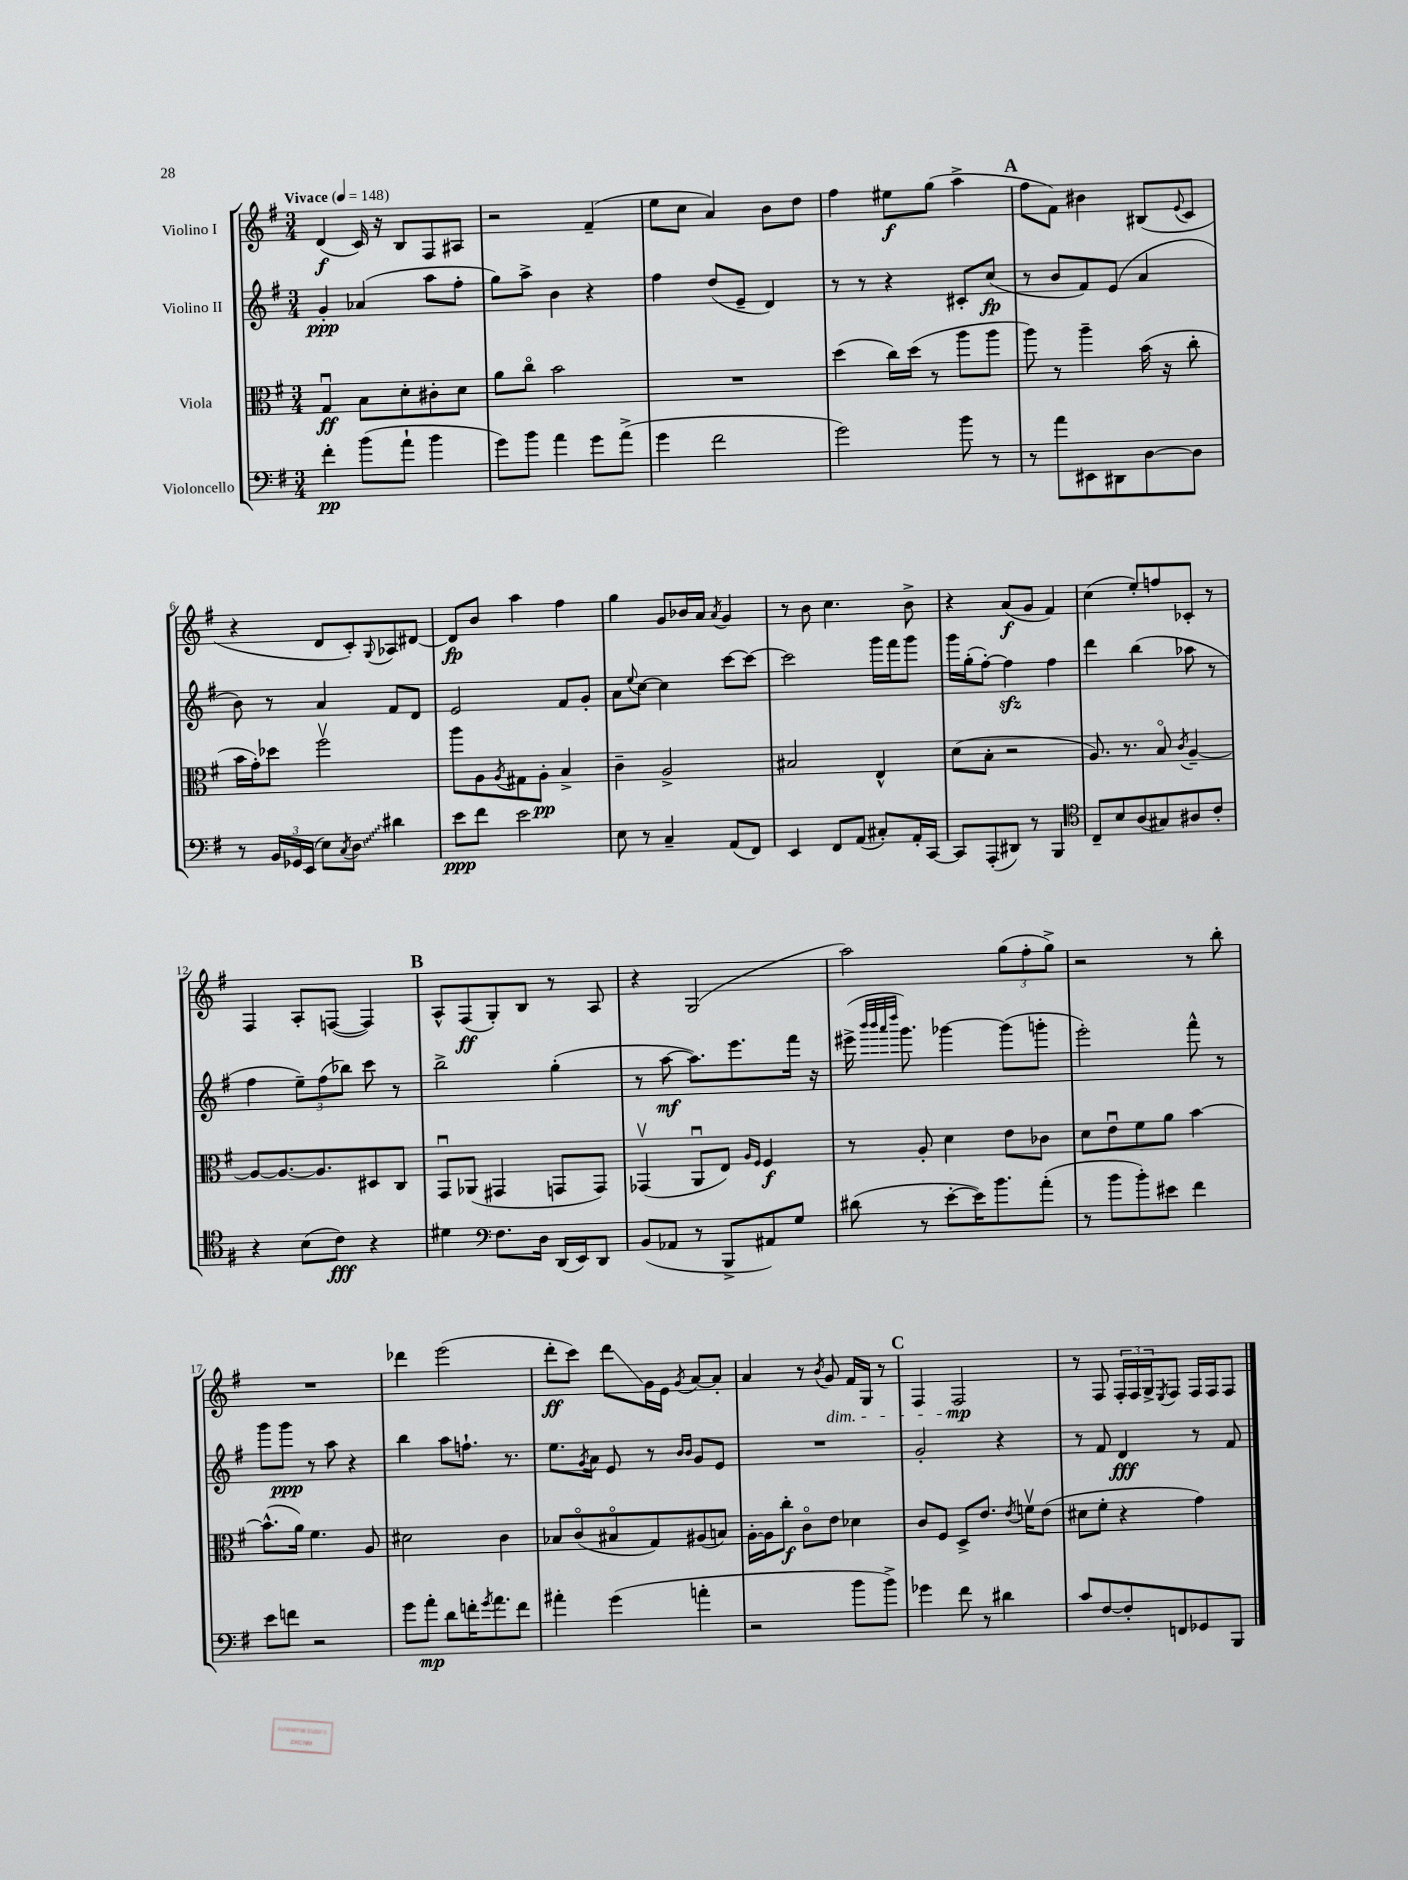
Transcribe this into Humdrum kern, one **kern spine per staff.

**kern	**kern	**kern	**kern
*staff4	*staff3	*staff2	*staff1
*clefF4	*clefC3	*clefG2	*clefG2
*k[f#]	*k[f#]	*k[f#]	*k[f#]
*M3/4	*M3/4	*M3/4	*M3/4
*MM148	*MM148	*MM148	*MM148
4f#'\	4Gu/	4g'/	(4d/
(8b\L	8B\L	(4a-/	16c/)
.	.	.	16r
8a`\J	8d'\	.	8B/L
4b\	8c#'\	8aa\L	8F#/
.	8d\J	8ff#'\J	8A#/J
=	=	=	=
8g\L)	8a\L	8gg\L)	2r
8b\J	8cco\J	8aa^\J	.
4a\	2b\	4b\	.
8g\L	.	4r	(4f#~/
(8a^\J	.	.	.
=	=	=	=
4g\	2.r	4ff#\	8ee\L
.	.	.	8cc\J
2f#\	.	(8dd/L	4a/)
.	.	8e~/J	.
.	.	4d/)	8b\L
.	.	.	8dd\J
=	=	=	=
2g\)	(4dd\	8r	4ff#\
.	.	8r	.
.	16cc\LL)	4r	8ee#\L
.	(16dd\JJ	.	.
.	8r	.	(8gg\J
8b\	8aa\L	8c#'/L	4aa^\
8r	8aa\J	(8cc/J	.
=	=	=	=
8r	8aa\)	8r	8ff#\L
8a\L	8r	8b/L	8f#\J)
8EE#\	4aa~\	8f#/)	4b#\
8DD#\	.	(8e/J	.
[8D\	(16b\	4a/	(8B#/L
.	16r	.	.
.	.	.	8qqe/
8D\]J	8cc'\	.	8c/J
=	=	=	=
8r	16b\LL	8b\)	4r
.	16g'\J)	.	.
24BB/LL	8dd-\J	8r	.
24GG-/	.	.	.
(24EE/JJ	.	.	.
8E\L)	2ff#v\	4a/	8d/L
8qC/	.	.	.
8D\J	.	.	8c'/)
.	.	.	8qqG/
4d#\	.	8f#/L	8A-/
.	.	8d/J	[8d#/J
=	=	=	=
8e\L	8aa\L	2e/	8d#/]L
8f#\J	8A\	.	8b/J
.	8qA/	.	.
2e\	8G#\	.	4aa\
.	8A'\J	.	.
.	4B^/	8f#/L	4ff#\
.	.	8g'/J	.
=	=	=	=
8E\	4c~\	8a\L	4gg\
.	.	8qqee/	.
8r	.	[8cc\J	.
4C~/	2A^/	4cc\]	8g/L
.	.	.	16b-/L
.	.	.	16a/JJ
.	.	.	8qa/
(8AA/L	.	[8ccc\L	4g/
8FF#/J)	.	8ccc\_J	.
=	=	=	=
4EE/	2B#/	2ccc\]	8r
.	.	.	8b\
8FF#/L	.	.	4.cc\
(8AA/J	.	.	.
8C#'/L)	4E^^/	16ggg\LL	.
.	.	16fff#\J	.
16AA'/L	.	8ggg\J	8b^\
[16CC/JJ	.	.	.
=	=	=	=
8CC/]L	(8d\L	16ggg\LL	4r
.	.	(16gg'\J	.
(8AAA'/	8B'\J	[8ff#'\J)	.
8DD#/J)	2r	4ff#\]	(8a/L
8r	.	.	8g/J
4BBB/	.	4ff#\	4f#/)
=	=	=	=
*clefC4	*	*	*
8C~/L	8.A/)	4ddd\	(4cc\
8B/	.	.	.
.	8.r	.	.
(8A/	.	(4bb\	8ee'/L)
8G#/)	8Bo/	.	8ff/
.	8qc/	.	.
8A#/	[4A~/	8aa-\	8c-'/J
8c'/J	.	8r	8r
=	=	=	=
4r	8A/_L	4ff#\	4F#/
.	8.A/_	.	.
(8B\L	.	12ee~\L)	8A'/L
.	8.A/]	.	.
.	.	(12ff#\	.
8c\J)	.	.	([8F/J
.	.	12bb-\J)	.
4r	8D#/	8ccc\	4F/])
.	8C/J	8r	.
=	=	=	=
4d#\	8GGu/L	2bb^\	8A^^/L
.	(8AA-/J	.	(8F#/
*clefF4	*	*	*
8.F#\L	4GG#/	.	8G'/)
.	.	.	8B/J
16D\Jk	.	.	.
(16DD/LL	8GG/L	(4gg'\	8r
16EE/J)	.	.	.
8DD/J	8GG/J)	.	8A/
=	=	=	=
(8BB/L	(4GG-v/	8r	4r
8AA-/J	.	[8aa\	.
8r	8AAu/L	8.aa\]L)	(2G/
8BBB^/L	8E/J)	.	.
.	.	8.eee\	.
.	16qqA/LL	.	.
.	16qqF#/JJ	.	.
8AA#/)	4F#/	.	.
8G/J	.	16fff#\Jk	.
.	.	16r	.
=	=	=	=
(8d#\	8r	(16eee#^\	2aa\)
.	.	32qqbbb/LLL	.
.	.	32qqbbb/	.
.	.	32qqaaa/	.
.	.	32qqdddd/JJJ	.
.	.	8.ggg\)	.
8r	8A'/	.	.
[8e'\L	4d\	[4ggg-\	.
16e\]K)	.	.	.
8.b\	.	.	.
.	8e\L	(8ggg-\]L	(12gg\L
.	.	.	12ff#'\
(8a'\J	8c-\J	8ggg'\J	.
.	.	.	12gg^\J)
=	=	=	=
8r	8d\L	2eee'\)	2r
8b\L	8eu\	.	.
8b'\)	8f#\	.	.
8e#\J	8a\J	.	.
4f#\	[4b\	8fff#^^\	8r
.	.	8r	8bb'\
=	=	=	=
8e\L	(8.b^^\]L	8ggg\L	2.r
8f\J	.	8ggg\J	.
.	16a\Jk)	.	.
2r	4.f#\	8r	.
.	.	8aa\	.
.	.	4r	.
.	8A/	.	.
=	=	=	=
8g\L	2d#\	4bb\	4ddd-\
8a'\J	.	.	.
8d\L	.	8aa\L	(2eee\
16f'\K	.	8.ff`\J	.
8qg/	.	.	.
8.a\	.	.	.
.	4c\	.	.
.	.	8.r	.
8f\J	.	.	.
=	=	=	=
4a#'\	8B-/L	8.ee\L	8ddd'\L
.	(8co/	.	8ccc\J)
.	.	8qg/	.
.	.	16a\Jk	.
(4g\	8B#o/	8e/	8ddd\L
.	8G/)	8r	16g\L
.	.	.	16e\JJ
.	.	16qqb/LL	.
.	.	16qqb/JJ	8qg/
4a'\	(8A#/	8g/L	[8a/L
.	8B/J)	8e/J	8a'/]J
=	=	=	=
2r	[16A'\LL	2.r	4a/
.	16A\]J	.	.
.	8cc'\J	.	.
.	8co\L	.	8r
.	.	.	8qb/
.	8e\J	.	8g/
8b\L	4d-\	.	16f#/LL
.	.	.	16G/JJ
8b^\J)	.	.	8r
=	=	=	=
4g-\	8c/L	2g'/	4F#/
.	8F#/J	.	.
8f#\	8D^/L	.	2F#/
8r	8.e/J	.	.
4d#\	.	4r	.
.	8qe/	.	.
.	16fv\LK	.	.
.	(8e\J	.	.
=	=	=	=
8c/L	8d#\L	8r	8r
[8F#/	8f#'\J	8f#/	8F#/
8F#'/]	4r	4d/	24F#'/LL
.	.	.	24F#/
.	.	.	24G^/J
.	.	.	8qE/
8FF/	.	.	8F#/J
8GG-/	4g\)	8r	16F#/LL
.	.	.	16F#/J
8BBB/J	.	8f#/	8F#/J
==	==	==	==
*-	*-	*-	*-
